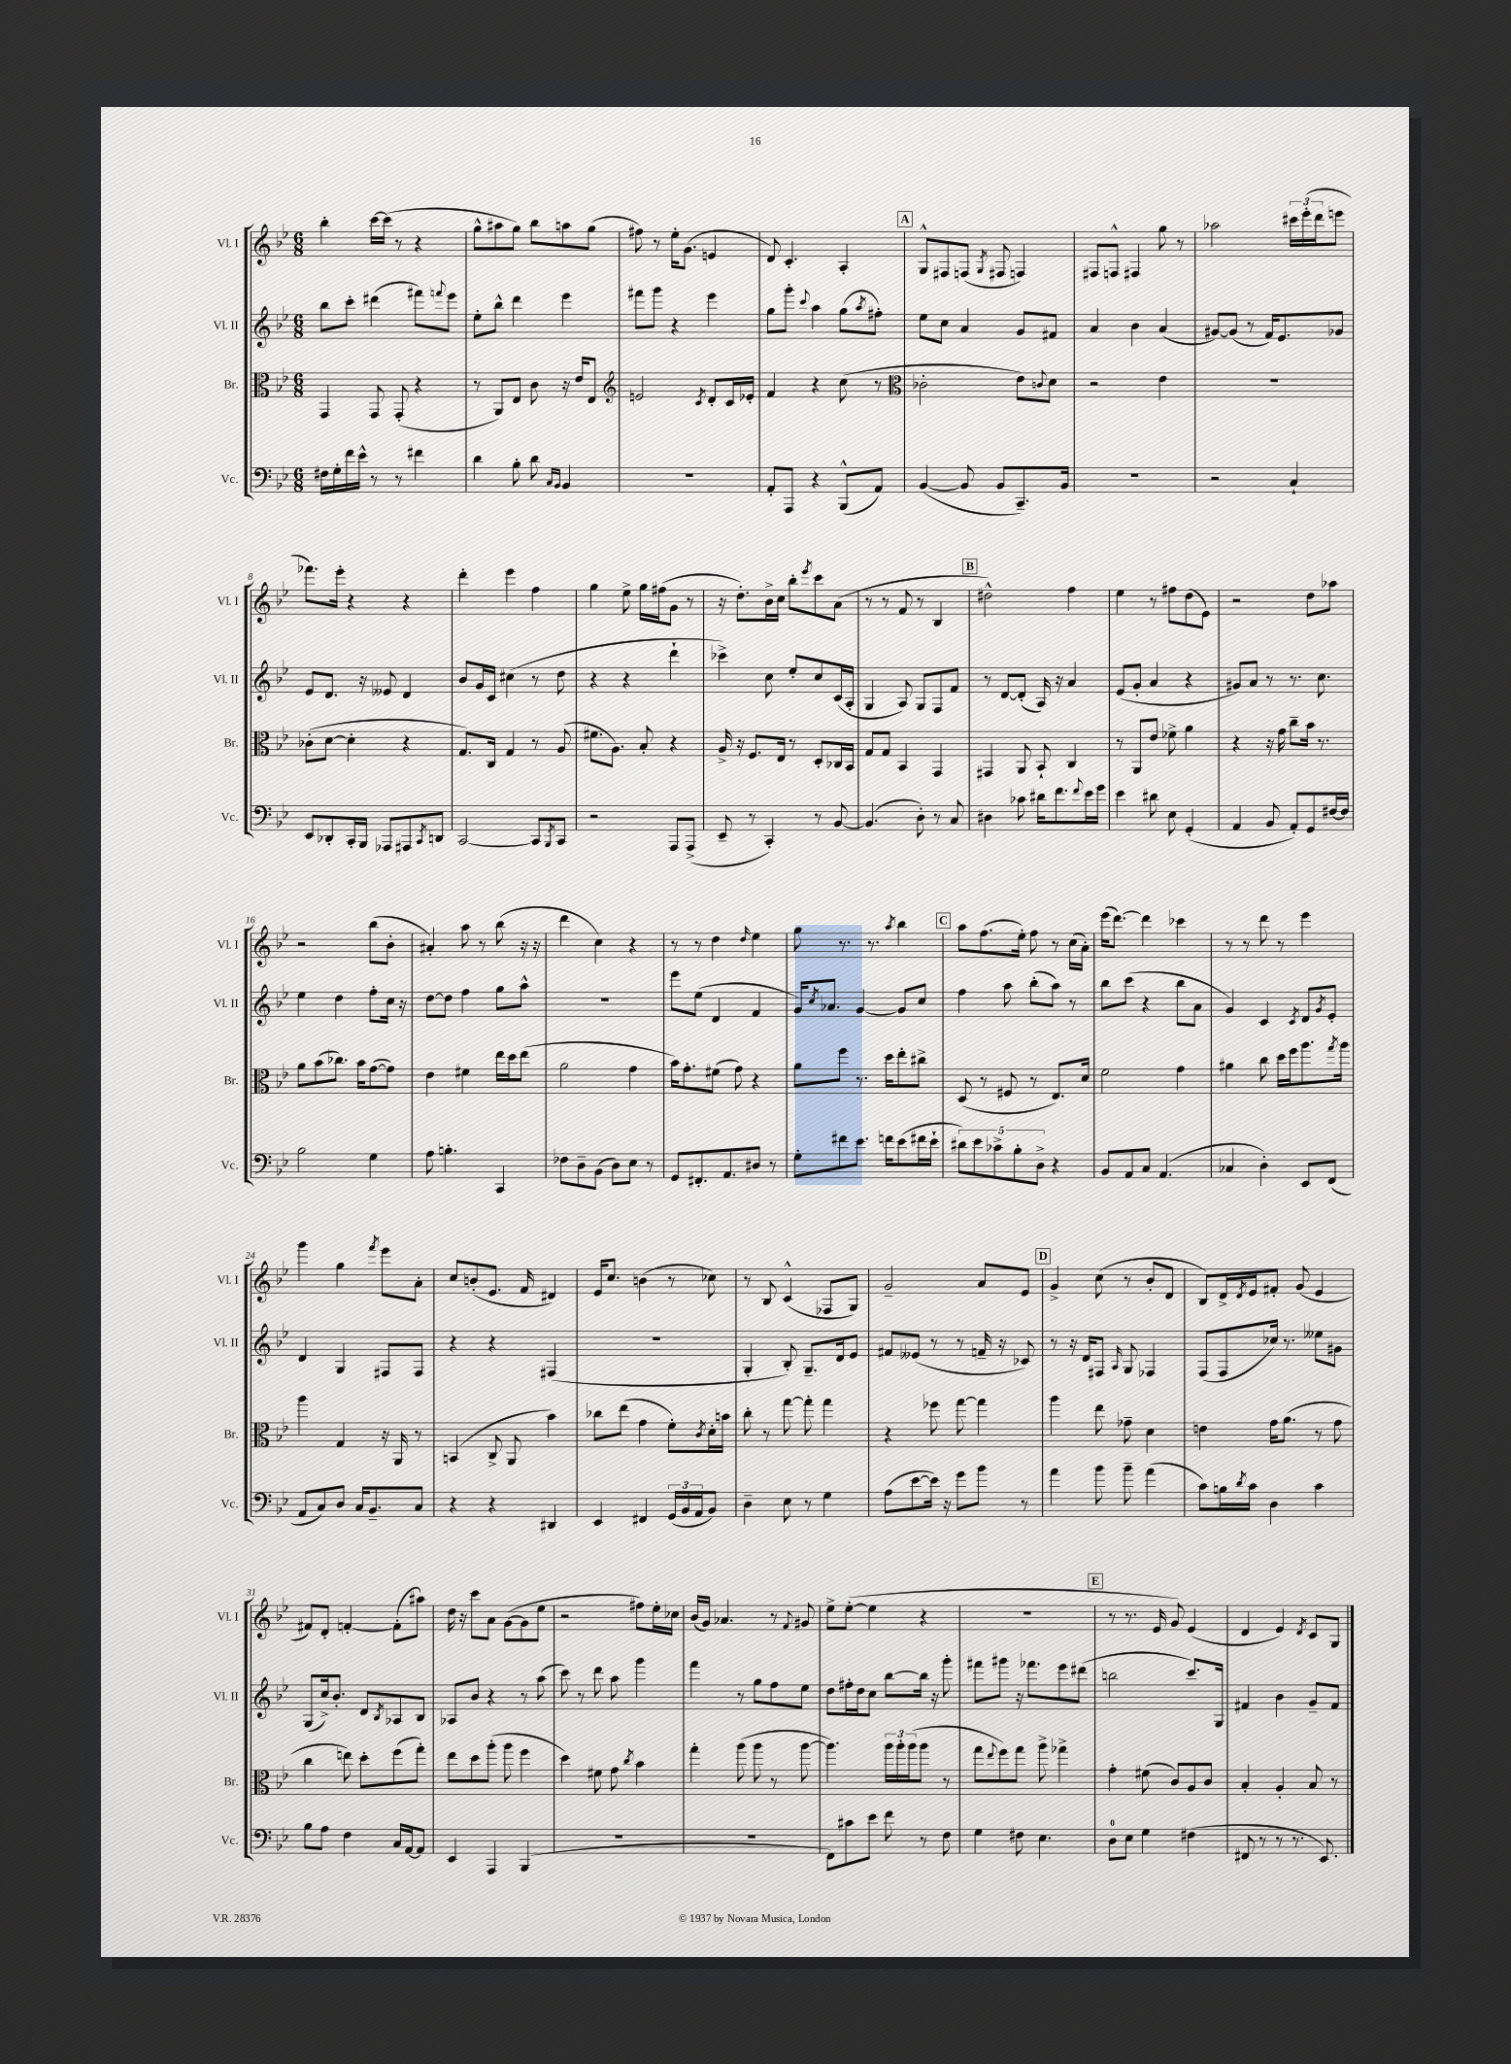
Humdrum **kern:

**kern	**kern	**kern	**kern
*staff4	*staff3	*staff2	*staff1
*clefF4	*clefC3	*clefG2	*clefG2
*k[b-e-]	*k[b-e-]	*k[b-e-]	*k[b-e-]
*M6/8	*M6/8	*M6/8	*M6/8
16F#\LL	4GG/	8bb-\L	4bb-'\
16G'\	.	.	.
16f\	.	8ccc'\J	.
16e-^^\JJ	.	.	.
8r	8GG/	(4ddd#\	[16ccc\LL
.	.	.	(16ccc\]JJ
8r	(8GG'/	.	8r
4f#\	4r	8fff#\L)	4r
.	.	8qqfff/	.
.	.	8eee-\J	.
=	=	=	=
4d\	8r	8ee-'\L	8gg^^\L
.	8AA/L)	8bb-^^\J	8aa#\
8B-'\	8E-/J	4ddd\	8gg\J)
8d\	8c\	.	8bb-\L
16qqC/LL	.	.	.
16qqBB-/JJ	.	.	.
4BB-/	16r	4eee-\	8aa\
.	16e-/LK	.	.
.	8E-/J	.	(8gg\J
=	=	=	=
*	*clefG2	*	*
2.r	2e/	8fff#\L	8ff#\)
.	.	8ggg\J	8r
.	.	4r	16ee-'\LK
.	.	.	(8.g\J
.	8qc/	.	.
.	8d'/L	4eee-\	4e/
.	16c/L	.	.
.	16e-'/JJ	.	.
=	=	=	=
8AA'/L	4f/	8gg\L	8d/)
8AAA/J	.	8ggg'\J	4.c'/
.	.	8qqccc/	.
4r	4r	4aa\	.
(8BBB-^^/L	(8cc\	(8gg\L	4A'/
.	.	8qaa/	.
8AA/J)	8r	8ff#'\J)	.
=	=	=	=
*	*clefC3	*	*
([4BB-/	2c-'\	8ee-\L	8G^^/L
.	.	8cc\J	8F#/
8BB-/]	.	4a/	(8F/J
.	.	.	8qG/
8BB-/L	.	.	8F#/
8.CC~/)	8e-\L)	8g/L	4F/)
.	8qqc/	.	.
.	8d\J	8f#/J	.
16BB-/Jk	.	.	.
=	=	=	=
2.r	2r	4a/	8F#/L
.	.	.	8F^^/J
.	.	4b-\	4F#/
.	4e-\	(4a/	8gg\
.	.	.	8r
=	=	=	=
2r	2.r	[8g#/L)	2aa-\
.	.	(8g#/]J	.
.	.	8r	.
.	.	16f/LK)	.
.	.	8.e-/	.
4C`/	.	.	24ccc#\LL
.	.	.	(24eee-'\
.	.	.	24ddd\J
.	.	8g-/J	8eee\J
=	=	=	=
8EE-/L	(8c-'\L	8e-/L	8.fff-\L)
8DD-'/	[8d\J	8.d/J	.
.	.	.	16eee-'\Jk
16CC'/L	4d'\]	.	4r
16BBB-/JJ	.	16r	.
8AAA-/L	.	8e--/	.
8AAA#/	4r	4d/	4r
8qCC/	.	.	.
8DD/J	.	.	.
=	=	=	=
[2CC/	8.G/L)	8b-/L	4ddd'\
.	.	16g/L	.
.	16C/Jk	16c/JJ	.
.	4G/	(4cc#\	4eee-\
8CC/]L	8r	8r	4ff\
8qBBB-/	.	.	.
8CC/J	(8A/	8dd\	.
=	=	=	=
2r	8.f#\L	4r	4gg\
.	8.A\J)	.	.
.	.	4r	8ee-^\
.	8B-'/	.	16gg\LL
.	.	.	(16ff#\J
8AAA/L	4r	4ddd`\	8g\J
(8AAA^/J	.	.	8r
=	=	=	=
8EE-~/	16A^/	4ccc-^\)	16r
.	16r	.	8.dd'\L)
8r	8.F/L	.	.
4CC'/)	.	8cc\	16b-^\L
.	16E-/Jk	.	16cc\JJ
.	8r	8ee-'/L	8bb-'\L
.	.	.	8qeee-/
8r	8D'/L	8cc/	8ccc\
[8BB-/	16C-/L	(16c/L	(8a\J
.	16BB-/JJ	16A'/JJ	.
=	=	=	=
(4.BB-/]	8G/L	4G/	8r
.	8G/J	.	8r
.	4BB-/	8A/)	8f/
8D'\)	.	8G/L	8r
8r	4GG/	8F/	4B-/
8C/	.	8f/J	.
=	=	=	=
4D#\	4GG#/	8r	2dd#^^\)
.	.	[8d/L	.
8c-\	8AA/	(8d'/]J	.
16d#\LK	8BB-`/	16A/)	.
8.f\	.	16r	.
.	4C/	4a/	4ff\
8qqf/	.	.	.
16e-\L	.	.	.
16g\JJ	.	.	.
=	=	=	=
4e-\	8r	(8e-/L	4ee-\
.	8AA/L	8g'/J	.
8d#\	8e-/J	4a/	8r
8E-\	8f-^\	.	8ff#\L
(4GG'/	4a\	4r	(8dd\
.	.	.	8e-\J)
=	=	=	=
4AA/	4r	8g#/L)	2r
.	.	8a/J	.
8BB-/	16r	8r	.
.	16g\	.	.
8AA'/L)	8cc~\L	8.r	.
8GG/	16b-\Jk	.	8dd\L
.	8.r	8.cc\	.
[16F#/L	.	.	8aa-\J
16F#/]JJ	.	.	.
=	=	=	=
2B-\	8a\L	4ee-\	2r
.	(8b-\	.	.
.	8.cc-\J)	4dd\	.
.	16b-\LK	.	.
4G\	([8g\	8ff'\L	(8bb-\L
.	8g\]J)	16cc\Jk	8b-'\J
.	.	16r	.
=	=	=	=
8A\	4e-\	[8dd\L	4a#'/)
4.B'\	.	8dd\]J	.
.	4f#\	4ff\	8aa\
.	.	.	8r
4CC/	16ee-\LL	8gg\L	(8bb-\
.	16dd\J	.	.
.	(8ee-\J	8aa^^\J	16r
.	.	.	16r
=	=	=	=
8F-\L	2a\	2.r	4ddd\
8D~\	.	.	.
(8BB-\J	.	.	4cc\)
8D\L)	.	.	.
8E-\J	4g\	.	4r
8r	.	.	.
=	=	=	=
8GG/L	16b-\LK)	8eee-\L	8r
.	8.g'\	.	.
8.FF#'/	.	(8ee-\J	8r
.	(8f#\J	4d/	4dd\
8.AA/	.	.	.
.	8g\)	.	.
.	.	.	16qqdd/
8D#/J	4r	4f/	4ee-\
8r	.	.	.
=	=	=	=
8G'\L	8a\L	16g/LK)	8gg\
.	.	8qcc/	.
.	.	8.a-/J	.
8f#\	8ff\J	.	8.r
8.e-\J	8.r	[4g/	.
.	.	.	8.r
16f\LK	16dd\LK	.	.
.	.	.	8qaa/
(8e-\	8ee-'\	8g/]L	4bb-\
16f#\L	8cc#^\J	8cc/J	.
16e-`\JJ	.	.	.
=	=	=	=
10d#\L)	(8D/	4ff\	8aa\L
10e-\	.	.	.
.	8r	.	(8.ff\
10c-^\	.	.	.
.	8F#/	8aa\	.
10B-'\	.	.	.
.	.	.	16ee-'\Jk)
.	8r	(8bb-'\L	8ff\
10D^\J	.	.	.
4r	8.E-/L)	8aa\J)	8r
.	.	8r	(16cc\LL
.	16d/Jk	.	16a'\JJ)
=	=	=	=
8BB-/L	2f\	8bb-\L	(16eee-\LK
.	.	.	[8.ddd\J)
8AA/	.	(8ccc\J	.
8C/J	.	4r	4ddd\]
(4.AA/	.	.	.
.	4g\	8bb-\L	4ccc-\
.	.	8a\J	.
=	=	=	=
4C-/	4a#\	4g/)	8r
.	.	.	8r
4D'\)	8cc\	4c/	8ddd\
.	16dd\LL	.	8r
.	16ff\J	.	.
.	.	8qc/	.
8EE-/L	8.aa\	8d/L	4eee-\
.	.	8qg/	.
(8FF/J	.	8e-'/J	.
.	8qgg/	.	.
.	16aa\Jk	.	.
=	=	=	=
8AA/L	4aa\	4d/	4ggg\
8C/)	.	.	.
8D/J	4G/	4G/	4gg\
16C/LK	.	.	.
8.BB-~/	.	.	.
.	.	.	8qfff/
.	16r	8F#/L	8eee-\L
.	16AA/	.	.
8C/J	8r	8F#/J	8a'\J
=	=	=	=
4r	(4BB/	4r	8cc/L
.	.	.	(8b'/
4r	8C^/	4r	8.e-/J
.	8AA/	.	.
.	.	.	16f/
4DD#/	4b-\)	(4F#/	4d#/)
=	=	=	=
4EE-/	8cc-\L	2.r	16e-/LK
.	.	.	8.cc/J
.	(8ee-\J	.	.
4FF#/	4g\	.	(4b\
(24GG/LL	8f'\L)	.	8r
24BB-/	.	.	.
24AA/J	.	.	.
.	8qc/	.	.
8BB-/J)	16d'\L	.	8cc-\)
.	16b\JJ	.	.
=	=	=	=
4D~\	8cc'\	4G'/	8r
.	8r	.	8B-/
8E-\	[8gg\	8B-'/)	(4c^^/
8r	8gg'\]	8.G~/L	.
4G\	4gg\	.	8F-/L
.	.	16d/k	.
.	.	8e-/J	8G/J)
=	=	=	=
(8A\L	4r	8f#/L	2g~/
[8e-\	.	(8e--/J	.
16e-\]Jk)	8ff-\	8r	.
16r	.	.	.
8g\L	[8gg\	8r	.
8b-\J	4gg\]	16f~/	8a/L
.	.	16r	.
8r	.	8c-/)	8e-/J
=	=	=	=
4a\	4aa\	8r	4g^/
.	.	16r	.
.	.	16d/LK	.
8b-\	8ee-\	8F#/J	(8cc\
.	.	16qqA/	.
8b-~\	8g-~\	8G/	8r
(4a\	4d\	4F-/	8b-'/L
.	.	.	8d/J
=	=	=	=
8c\L)	4e\	(8F/L	8B-/L)
16B\L	.	8F/	16d^/L
8qd/	.	.	8qd/
16c\JJ	.	.	16e-/J
4D\	16g\LK	16cc-/Jk)	8f#'/J
.	(8.a\J	8.r	.
.	.	.	(8g/
4c\	8r	8ee--\L	4e-/
.	8g\	8g#\J	.
=	=	=	=
8B-\L	4cc\	(8G/L	8f#/L)
8A\J	.	16cc^/k)	8d'/J
.	.	8.b-'/J	.
4F\	8ee\)	.	[4f'/
.	8dd'\L	8d/L	.
.	.	8qB-/	.
16C/LL	(8ff\	8A-/	(8f'\]L
[16AA/J	.	.	.
8AA/]J	8gg'\J)	8B-/J	8aa#\J)
=	=	=	=
4EE-/	8ee-\L	8A-/L	16dd\
.	.	.	16r
.	8dd\	8b-/J	8ccc\L
4AAA/	(8aa'\J	4r	8a\J
.	8aa\	.	([8g\L
(4BBB-/	4ff\	8r	8g\]
.	.	(8aa\	8ee-\J
=	=	=	=
2.r	4dd\)	8ccc\)	2r
.	.	8r	.
.	8f#\	8ddd\	.
.	8g\	8aa\	.
.	8qcc/	.	.
.	4b-\	4ggg\	8ff#\L)
.	.	.	16ee-'\L
.	.	.	16cc-\JJ
=	=	=	=
2.r	4gg'\	4fff\	(16b-/LL
.	.	.	16g/JJ)
.	.	.	4.a-/
.	(8aa\	8r	.
.	8aa\	8gg\L	.
.	8r	8ff\	8r
.	.	.	8qqf/
.	[8aa\	8ee-\J	8g#/
=	=	=	=
8FF\L)	4.aa\])	8dd\L	8ee-^\L
8c#\	.	16ff#'\L	([8ee-'\J
.	.	16dd\J	.
8e-\J	.	8cc\J	4ee-\]
8f\	24aa\LL	[8bb-\L	.
.	24aa'\	.	.
.	(24aa\J	.	.
8r	8aa\J	16bb-\]Jk	4r
.	.	16r	.
8F\	8r	8ggg'\	.
=	=	=	=
4G\	8gg\L	8fff#\L	2.r
.	8qqee-/	.	.
.	8ff\)	8ggg#\J	.
8F#\	8gg\J	16r	.
.	.	8.fff-\L	.
4.E-\	8aa^\	.	.
.	4gg-^\	8eee-\	.
.	.	(8ddd#\J	.
=	=	=	=
8D\L	4g'\	2bb\	8r
8E-\J	.	.	8.r
4G\	(8f#\	.	.
.	.	.	16e-/
.	8c/L)	.	8g/)
(4F#\	8A/	8.ccc/L)	(4e-/
.	8c/J	.	.
.	.	16G/Jk	.
=	=	=	=
8FF#/	4B-'/	4f#/	4d/
8r	.	.	.
8r	4A'/	4b-\	4e-/)
8.r	.	.	.
.	.	.	8qd/
.	8B-/	8g~/L	8c/L
8.EE-/)	.	.	.
.	8r	8f#/J	8G/J
==	==	==	==
*-	*-	*-	*-
